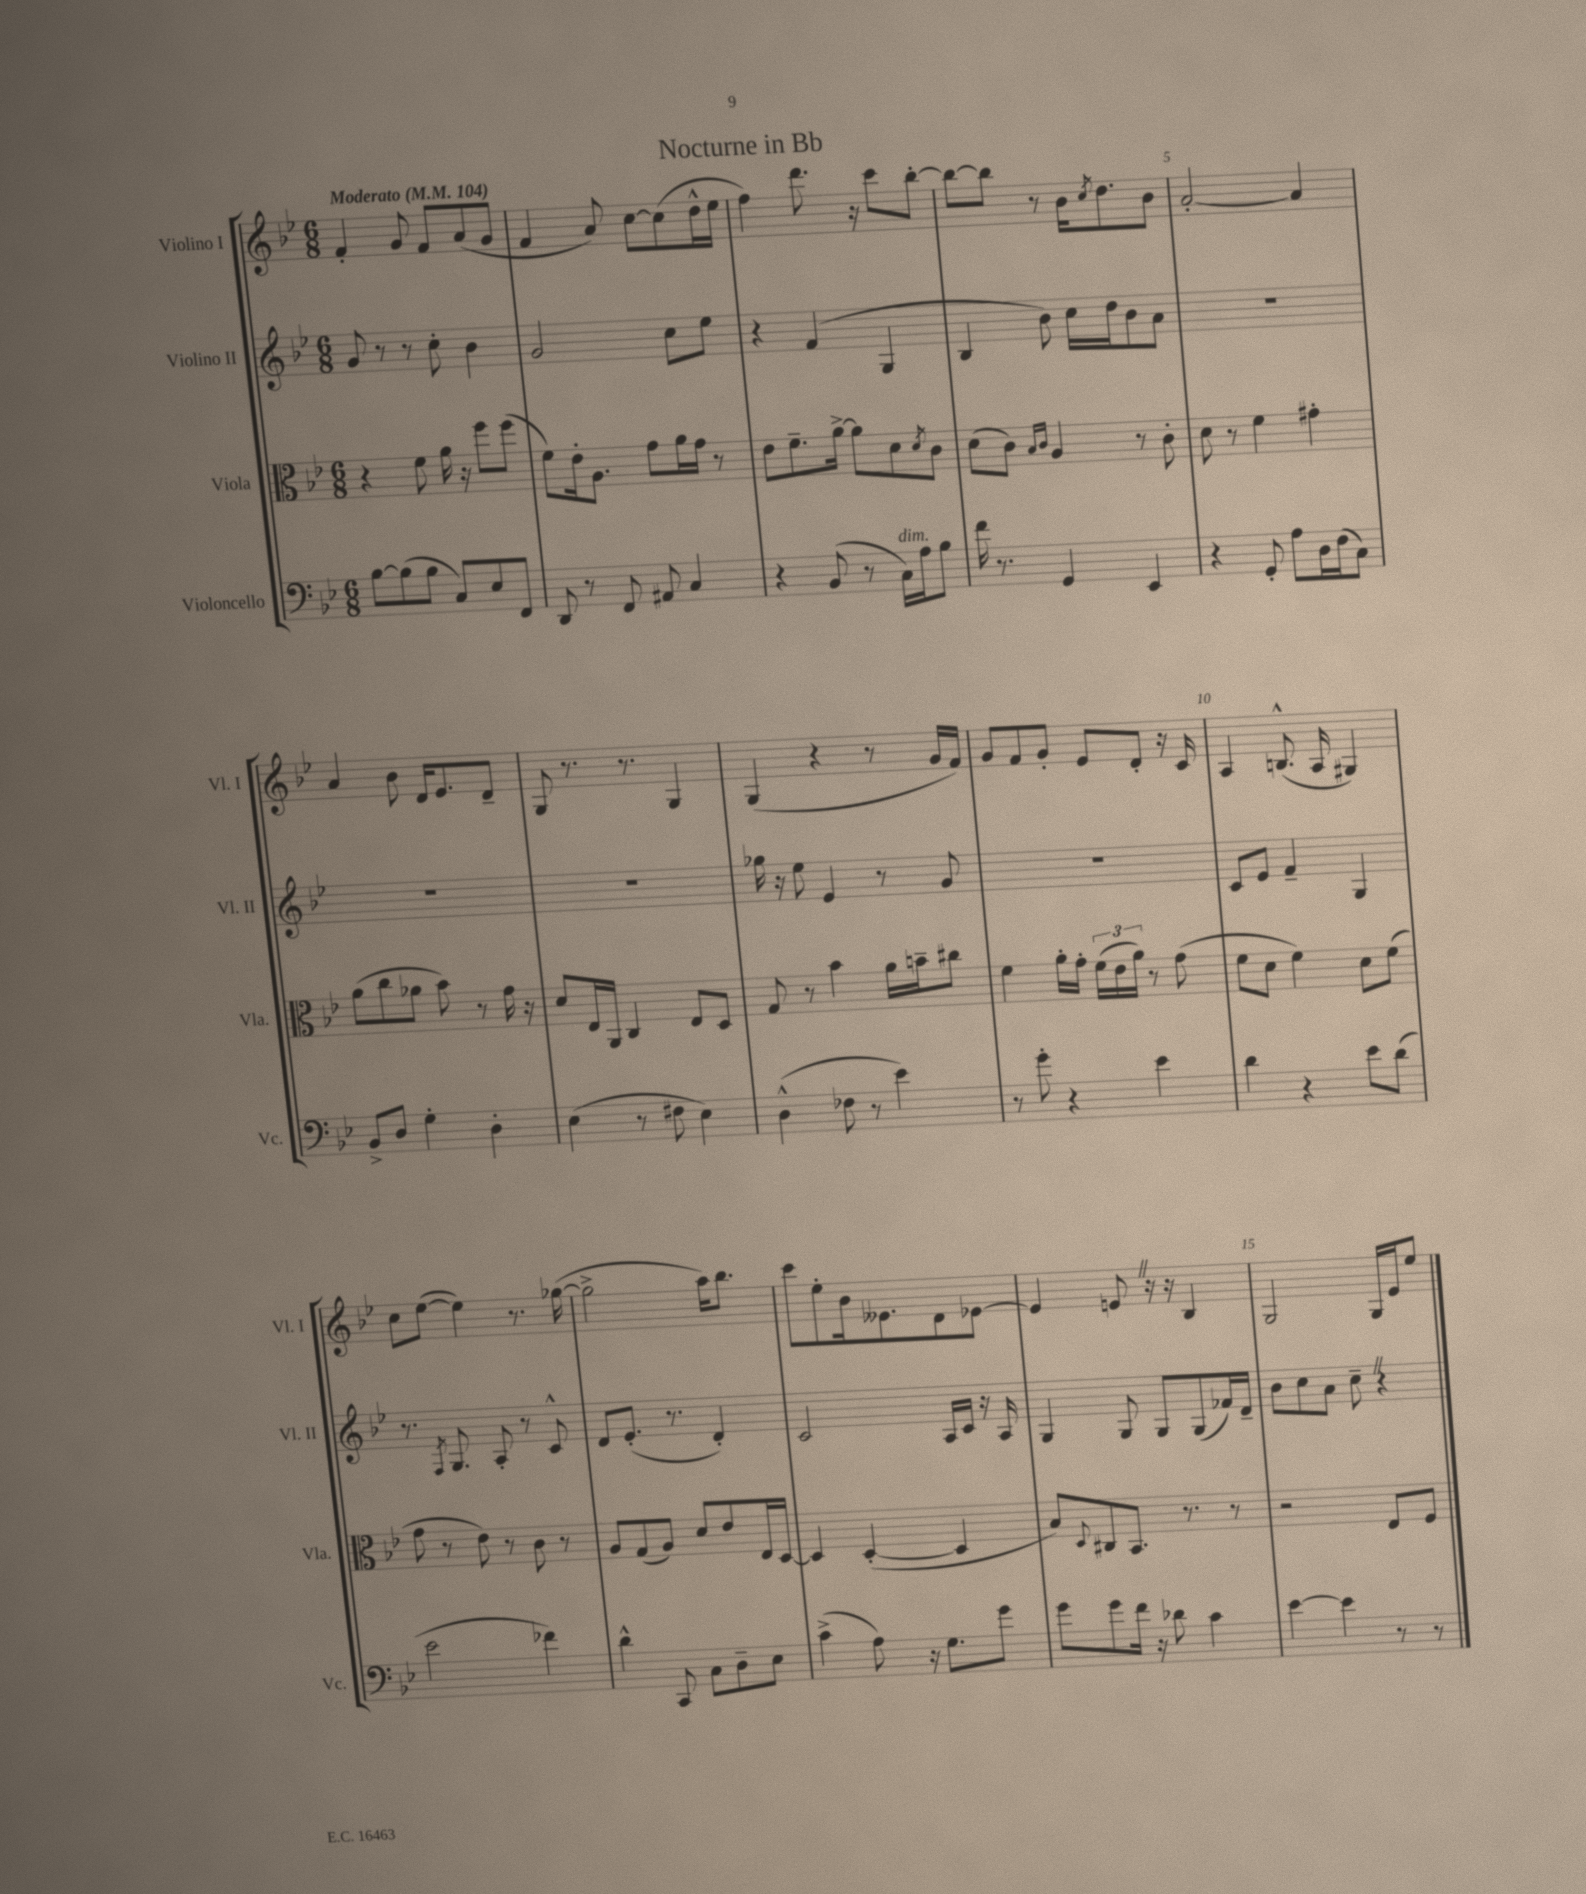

**kern	**kern	**kern	**kern
*staff4	*staff3	*staff2	*staff1
*clefF4	*clefC3	*clefG2	*clefG2
*k[b-e-]	*k[b-e-]	*k[b-e-]	*k[b-e-]
*M6/8	*M6/8	*M6/8	*M6/8
*MM104	*MM104	*MM104	*MM104
[8B-	4r	8g	4f'
(8B-]	.	8r	.
8B-	8f	8r	8g
8C)	16a	8cc'	8f
.	16r	.	.
8E-	8ff	4b-	(8a
8FF	(8ff	.	8g
=	=	=	=
8DD	8f)	2g	4f
8r	16e-'	.	.
.	8.A	.	.
8FF	.	.	8a)
8AA#	8g	.	[8cc
4C	16a	8cc	(8cc]
.	16g	.	.
.	8r	8ee-	16dd^^
.	.	.	16ee-
=	=	=	=
4r	8e-	4r	4ff)
.	8.f~	.	.
(8BB-	.	(4f	8.ddd
.	[16a^	.	.
8r	8a]	.	.
.	.	.	16r
16C)	8d	4G	8ccc
16A	.	.	.
.	8qd	.	.
8B-	8c	.	[8bb-'
=	=	=	=
16f	(8d	4B-	8bb-_
8.r	.	.	.
.	8c)	.	8bb-]
.	16qqB-	.	.
.	16qqc	.	.
4GG	4A	8b-)	8r
.	.	16cc	16b-
.	.	.	8qcc
.	.	16dd	8.dd
4EE-	8r	8b-	.
.	8c'	8a	8b-
=	=	=	=
4r	8d	2.r	[2a'
.	8r	.	.
8GG'	4f	.	.
8A	.	.	.
16D	4g#'	.	4a]
(16F	.	.	.
8C)	.	.	.
=	=	=	=
8BB-^	(8a	2.r	4a
8D	8cc	.	.
4G'	8a-	.	8b-
.	8b-)	.	16d
.	.	.	8.e-
4D'	8r	.	.
.	16g	.	8d~
.	16r	.	.
=	=	=	=
(4E-	8d	2.r	8G
.	16E-	.	8.r
.	16AA	.	.
8r	4C	.	.
.	.	.	8.r
8F#	.	.	.
4E-)	8E-	.	4G
.	8D	.	.
=	=	=	=
(4D^^	8G	16gg-	(4G
.	.	16r	.
.	8r	8ee-	.
8F-	4b-	4e-	4r
8r	.	.	.
4e-)	16a	8r	8r
.	16b~	.	.
.	8cc#	8g	16g
.	.	.	16f)
=	=	=	=
8r	4f	2.r	8g
8g'	.	.	8f
4r	16a'	.	8g'
.	16g'	.	.
.	(24f	.	8e-
.	24e-	.	.
.	24a)	.	.
4e-	8r	.	8d'
.	(8g	.	16r
.	.	.	16c
=	=	=	=
4d	8f	8c	4A
.	8d	8e-	.
4r	4f)	4f~	(8.B^^
.	.	.	16A
8e-	8d	4G	4G#)
(8d	(8f	.	.
=	=	=	=
2e-	8g	8.r	8cc
.	8r	.	([8ee-
.	.	8qF	.
.	.	8.G	.
.	8e-)	.	4ee-])
.	8r	8A'	.
4f-)	8c	8r	8.r
.	8r	8c^^	.
.	.	.	([16gg-
=	=	=	=
4d^^	8A	8d	2gg-^]
.	(8G	(8.e-'	.
8CC	8A)	.	.
.	.	8.r	.
8C	8d	.	.
8D~	8e-	4d')	16aa)
.	.	.	8.bb-
8E-	16E-	.	.
.	[16D	.	.
=	=	=	=
(4c^	4D]	2c	8ccc
.	.	.	8ee-'
8A)	([4D'	.	16b-
.	.	.	8.e--
16r	.	.	.
8.G	.	.	.
.	4D]	16A	8d
.	.	16c	.
8g	.	16r	[8e-
.	.	16A	.
=	=	=	=
8g	8B-)	4G	4e-]
.	8qqD	.	.
8g	8C#	.	.
16f	8.BB-	8G	8e
16r	.	.	.
8d-	.	8G	16r
.	8.r	.	16r
4c	.	(8G	4B-
.	8r	16f-)	.
.	.	16d~	.
=	=	=	=
[4e-	2r	8b-	2G
.	.	8cc	.
4e-]	.	8a	.
.	.	8cc~	.
8r	8E-	4r	16G
.	.	.	16e-
8r	8F	.	8ee-
==	==	==	==
*-	*-	*-	*-
